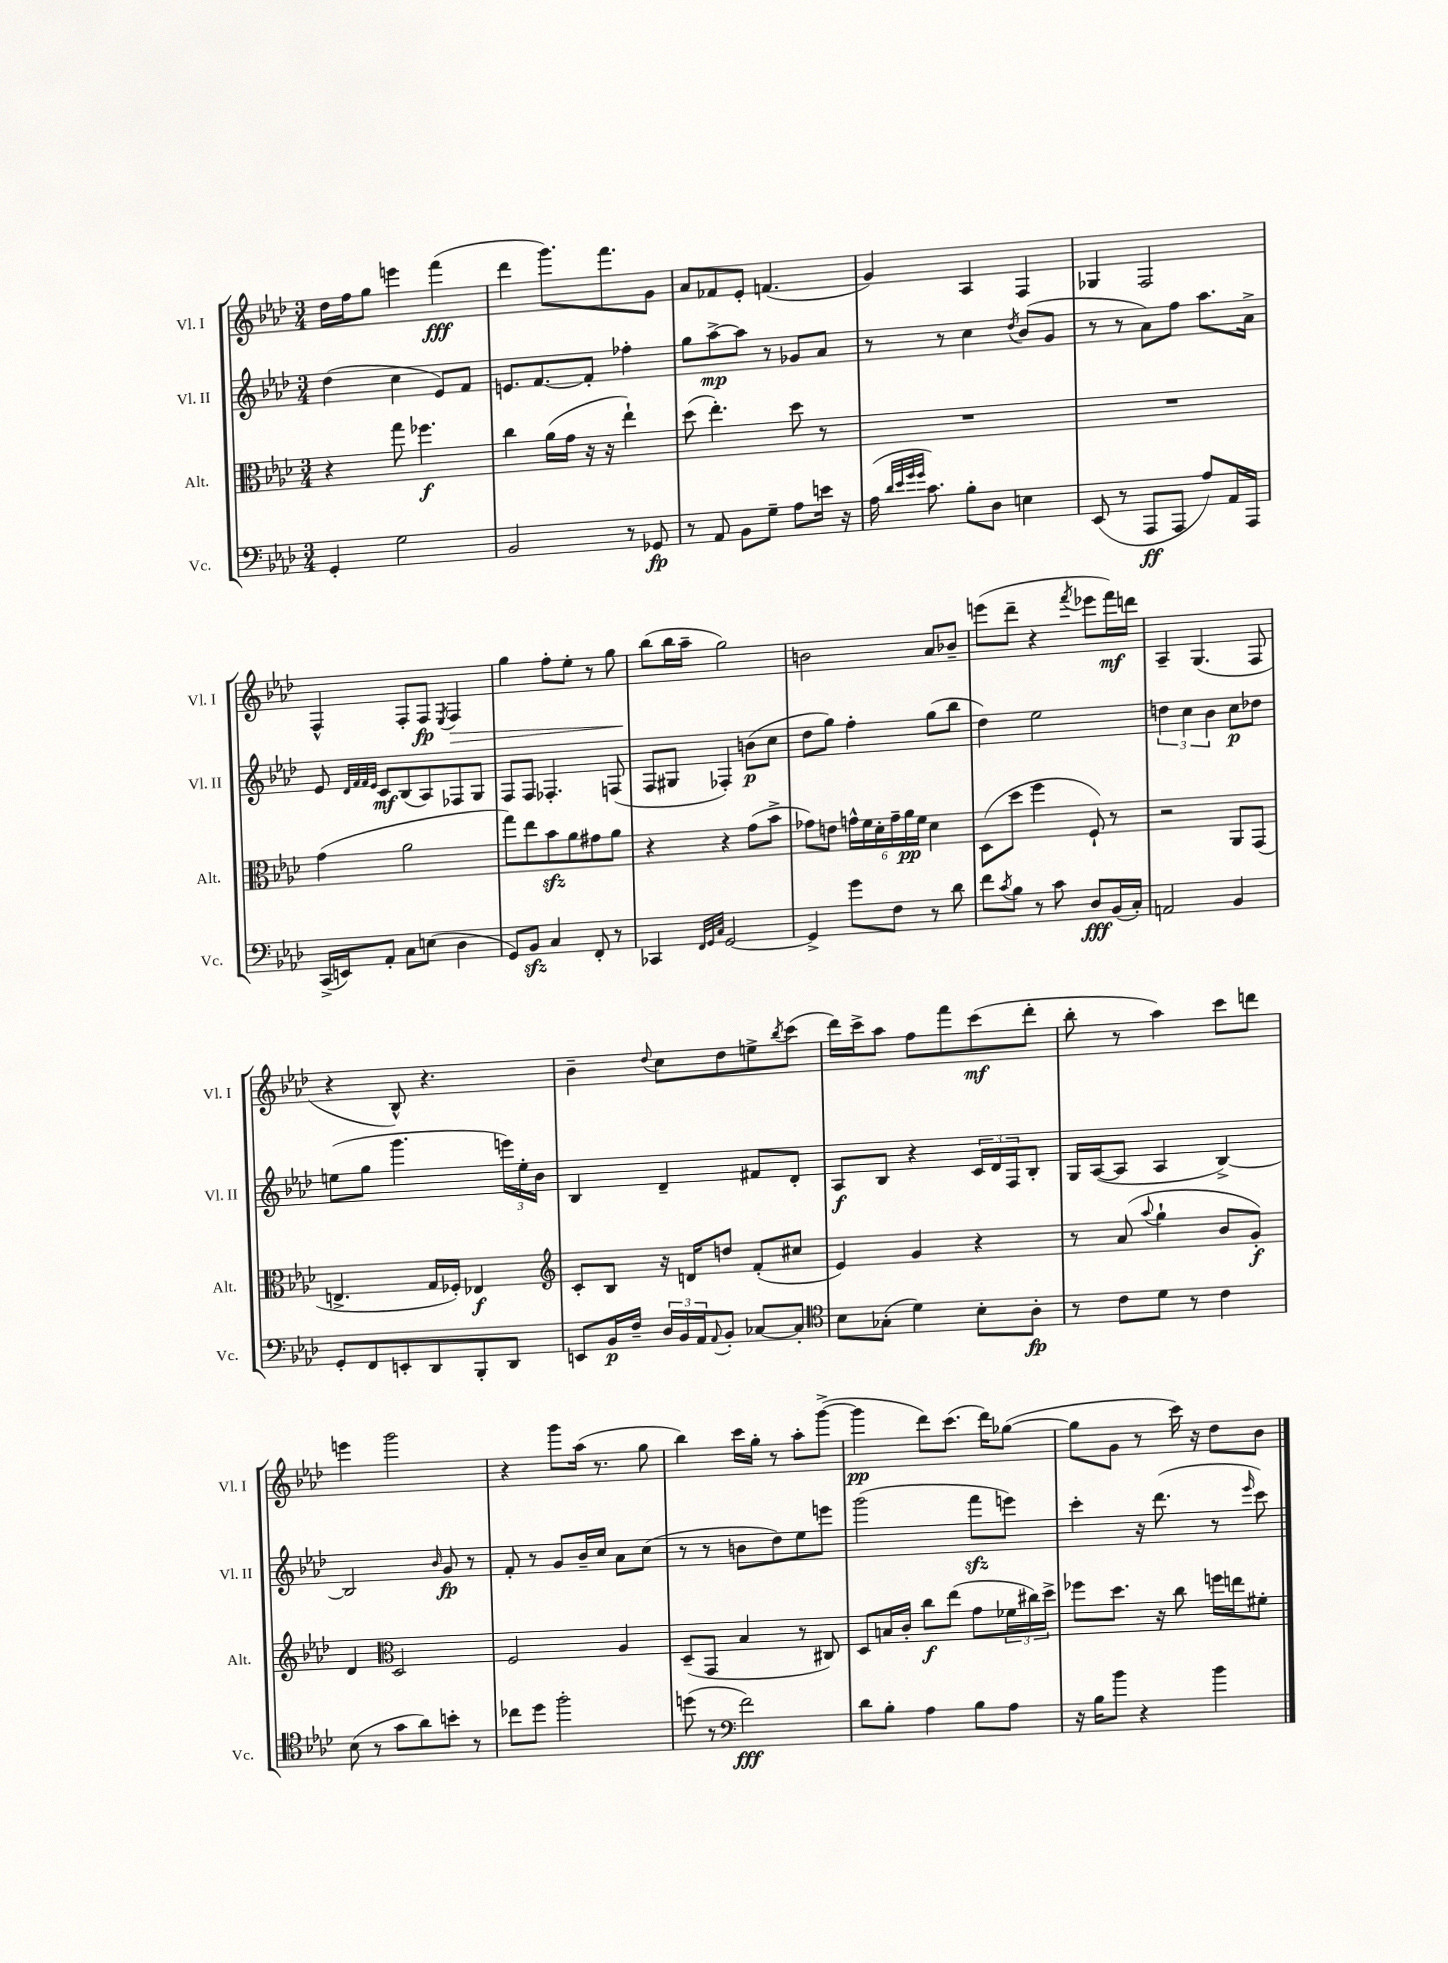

**kern	**dynam	**kern	**dynam	**kern	**dynam	**kern	**dynam
*part4	*part4	*part3	*part3	*part2	*part2	*part1	*part1
*staff4	*staff4	*staff3	*staff3	*staff2	*staff2	*staff1	*staff1
*I"Vc.	*	*I"Alt.	*	*I"Vl. II	*	*I"Vl. I	*
*I'Vc.	*	*I'Alt.	*	*I'Vl. II	*	*I'Vl. I	*
*clefF4	*	*clefC3	*	*clefG2	*	*clefG2	*
*k[b-e-a-d-]	*	*k[b-e-a-d-]	*	*k[b-e-a-d-]	*	*k[b-e-a-d-]	*
*M3/4	*	*M3/4	*	*M3/4	*	*M3/4	*
=28	=28	=28	=28	=28	=28	=28	=28
4GG'/	.	4r	.	(4dd-\	.	16dd-\LL	.
.	.	.	.	.	.	16ff\J	.
.	.	.	.	.	.	8gg\J	.
2G\	.	8gg\	.	4cc\	.	4eeen\	.
.	.	4.ff-X\	f	.	.	.	.
.	.	.	.	8e-/L)	.	(4fff\	fff
.	.	.	.	8f/J	.	.	.
=29	=29	=29	=29	=29	=29	=29	=29
2BB-/	.	4cc\	.	8.en/L	.	4ddd-\	.
.	.	.	.	[8.f/	.	.	.
.	.	(16a-\LL	.	.	.	8.ggg\L)	.
.	.	16g\JJ	.	.	.	.	.
.	.	16r	.	8f'/J]	.	.	.
.	.	16r	.	.	.	8.fff\	.
8r	.	4ee-`\)	.	4ff-X'\	.	.	.
8GG-X/	fp	.	.	.	.	8g\J	.
=30	=30	=30	=30	=30	=30	=30	=30
8r	.	(8dd-\	.	8gg\L	.	8a-/L	.
8AA-/	.	4.ee-'\)	.	[8aa-^\	mp	8f-X/	.
8BB-\L	.	.	.	8aa-\J]	.	8e-'/J	.
8G~\J	.	.	.	8r	.	(4.fn/	.
8A-\L	.	8dd-\	.	8g-X/L	.	.	.
16en\Jk	.	8r	.	8a-/J	.	.	.
16r	.	.	.	.	.	.	.
=31	=31	=31	=31	=31	=31	=31	=31
(16A-\	.	2.r	.	8r	.	4g/)	.
32qqd-/LLL	.	.	.	.	.	.	.
32qqe-/	.	.	.	.	.	.	.
32qqg/	.	.	.	.	.	.	.
32qqg/JJJ	.	.	.	.	.	.	.
8.c\)	.	.	.	.	.	.	.
.	.	.	.	8r	.	.	.
8B-'\L	.	.	.	4cc\	.	4A-/	.
8D-\J	.	.	.	.	.	.	.
.	.	.	.	8qdd-/	.	.	.
4En\	.	.	.	(8b-/L	.	4F/	.
.	.	.	.	8g/J	.	.	.
=32	=32	=32	=32	=32	=32	=32	=32
(8EE-/	.	2.r	.	8r	.	4G-X/	.
8r	.	.	.	8r	.	.	.
8AAA-/L	ff	.	.	8a-\L)	.	2F/	.
8AAA-/J	.	.	.	8ff\J	.	.	.
8A-/L)	.	.	.	8.aa-\L	.	.	.
16AA-/L	.	.	.	.	.	.	.
16AAA-/JJ	.	.	.	16a-^\Jk	.	.	.
!!LO:LB:g=z
=33	=33	=33	=33	=33	=33	=33	=33
(16CC^/LL	.	(4g\	.	8e-/	.	4F^^/	.
16EEn/J)	.	.	.	.	.	.	.
.	.	.	.	32qqd-/LLL	.	.	.
.	.	.	.	32qqf/	.	.	.
.	.	.	.	32qqf/	.	.	.
.	.	.	.	32qqe-/JJJ	.	.	.
8AA-'/J	.	.	.	8c/L	mf	.	.
8C\L	.	2a-\	.	(8B-/	.	8F'/L	.
(8En\J	.	.	.	8A-/)	.	8F/J	fp
.	.	.	.	.	.	8qE-/	.
!	!	!	!	!	!	!	!LO:HP:b
4D-\	.	.	.	8F-X/	.	4F/	>
.	.	.	.	8G/J	.	.	.
=34	=34	=34	=34	=34	=34	=34	=34
8GG/L)	.	8gg\L)	.	8F/L	.	4gg\	.
8BB-zz/J	.	8ee-\	.	8F/J	.	.	.
4C/	.	8b-zz\	.	4.F-X'/	.	8ff'\L	.
.	.	8a-\	.	.	.	8ee-'\J	.
8FF'/	.	8g#X\	.	.	.	8r	.
8r	.	8a-\J	.	(8Fn/	.	8gg\	.
=35	=35	=35	=35	=35	=35	=35	=35
4CC-X/	.	4r	.	8F/L	.	(8bb-\L	.
.	.	.	.	8G#X/J	.	16bb-\L	]
.	.	.	.	.	.	16aa-~\JJ	.
32qqFF/LLL	.	.	.	.	.	.	.
32qqGG/	.	.	.	.	.	.	.
32qqC/JJJ	.	.	.	.	.	.	.
[2GG/	.	4r	.	4F-X'/)	.	2gg\)	.
.	.	(8g\L	.	(8bn\L	p	.	.
.	.	8b-^\J	.	8cc\J	.	.	.
=36	=36	=36	=36	=36	=36	=36	=36
4GG^/]	.	8g-X\L)	.	8dd-\L	.	2bn\	.
.	.	8en\J	.	8gg\J)	.	.	.
8g\L	.	24gn^^\LL	.	4ff'\	.	.	.
.	.	24f\	.	.	.	.	.
.	.	24d-'\	.	.	.	.	.
8F\J	.	24g~\	.	.	.	.	.
.	.	24a-\	pp	.	.	.	.
.	.	24f\JJ	.	.	.	.	.
8r	.	4d-\	.	(8gg\L	.	8a-/L	.
8d-\	.	.	.	8bb-\J	.	8b-X~/J	.
=37	=37	=37	=37	=37	=37	=37	=37
8f\L	.	(8D-\L	.	4dd-\)	.	(8eeen\L	.
8qc/	.	.	.	.	.	.	.
8B-\J	.	8dd-\J	.	.	.	8ddd-~\J	.
8r	.	4ff\	.	2ee-\	.	4r	.
8c\	.	.	.	.	.	.	.
.	.	.	.	.	.	8qfff/	.
8D-/L	fff	8F`/)	.	.	.	8eee-X\L	.
(16BB-/L	.	8r	.	.	.	16fff\L)	mf
16C'/JJ)	.	.	.	.	.	16dddn\JJ	.
=38	=38	=38	=38	=38	=38	=38	=38
2AAn/	.	2r	.	6ddn\	.	4A-~/	.
.	.	.	.	6cc\	.	.	.
.	.	.	.	.	.	(4.G/	.
.	.	.	.	6b-\	.	.	.
4BB-/	.	8AA-/L	.	8cc\L	p	.	.
.	.	(8GG/J	.	8dd-X\J	.	8F/	.
!!LO:LB:g=z
=39	=39	=39	=39	=39	=39	=39	=39
8GG'/L	.	4.En^/	.	(8een\L	.	4r	.
8FF/	.	.	.	8gg\J	.	.	.
8EEn'/	.	.	.	4.ggg\	.	8B-^^/)	.
8DD-/	.	16G/LL	.	.	.	4.r	.
.	.	16F-X'/JJ)	.	.	.	.	.
8BBB-'/	.	4E-X/	f	.	.	.	.
8DD-/J	.	.	.	24eeen\LL)	.	.	.
.	.	.	.	24ee'\	.	.	.
.	.	.	.	24b-\JJ	.	.	.
=40	=40	=40	=40	=40	=40	=40	=40
*	*	*clefG2	*	*	*	*	*
8EEn/L	.	8c'/L	.	4B-/	.	4b-~\	.
16BB-/L	p	8B-/J	.	.	.	.	.
16F~/JJ	.	.	.	.	.	.	.
.	.	.	.	.	.	8qqdd-/	.
24D-/LL	.	16r	.	4d-~/	.	8cc\L	.
24BB-/	.	.	.	.	.	.	.
.	.	16dn/KL	.	.	.	.	.
24AA-/J	.	.	.	.	.	.	.
8qqAA-/	.	.	.	.	.	.	.
8BB-'/J	.	8ddn/J	.	.	.	8dd-\	.
[8C-X/L	.	(8f'/L	.	8f#X/L	.	8een^\	.
.	.	.	.	.	.	8qbb-/	.
8C-'/J]	.	8cc#X/J	.	8d-'/J	.	(8ccc\J	.
=41	=41	=41	=41	=41	=41	=41	=41
*clefC4	*	*	*	*	*	*	*
8B-\L	.	4e-/)	.	8A-/L	f	16ddd-\LL)	.
.	.	.	.	.	.	16ccc^\J	.
(8G-X'\J	.	.	.	8B-/J	.	8aa-\J	.
4d-\)	.	4g/	.	4r	.	8ff\L	.
.	.	.	.	.	.	8fff\	.
8B-'\L	.	4r	.	24c/LL	.	(8ccc\	mf
.	.	.	.	24d-/	.	.	.
.	.	.	.	24F/J	.	.	.
8A-'\J	fp	.	.	8B-'/J	.	8ddd-'\J	.
=42	=42	=42	=42	=42	=42	=42	=42
8r	.	8r	.	16G/LL	.	8bb-'\	.
.	.	.	.	([16A-/J	.	.	.
8c\L	.	(8a-/	.	8A-/J]	.	8r	.
.	.	8qqaa-/	.	.	.	.	.
8d-\J	.	4gg`\	.	4A-/	.	4aa-\)	.
8r	.	.	.	.	.	.	.
4c\	.	8b-/L	.	[4B-^/)	.	8ccc\L	.
.	.	8g'/J)	f	.	.	8dddn\J	.
!!LO:LB:g=z
=43	=43	=43	=43	=43	=43	=43	=43
(8B-\	.	4d-/	.	2B-/]	.	4eeen\	.
8r	.	.	.	.	.	.	.
*	*	*clefC3	*	*	*	*	*
8g\L	.	2D-/	.	.	.	2ggg\	.
8a-\)	.	.	.	.	.	.	.
.	.	.	.	16qqb-/	.	.	.
8bn'\J	.	.	.	8g/	fp	.	.
8r	.	.	.	8r	.	.	.
=44	=44	=44	=44	=44	=44	=44	=44
8cc-X\L	.	2F/	.	8f'/	.	4r	.
8dd-\J	.	.	.	8r	.	.	.
2ff'\	.	.	.	8g/L	.	8ggg\L	.
.	.	.	.	16b-~/L	.	(16aa-\Jk	.
.	.	.	.	16cc/JJ	.	8.r	.
.	.	4A-/	.	8a-\L	.	.	.
.	.	.	.	(8cc\J	.	8gg\	.
=45	=45	=45	=45	=45	=45	=45	=45
(8ddn\	.	(8D-~/L	.	8r	.	4bb-\)	.
8r	.	8GG/J	.	8r	.	.	.
*clefF4	*	*	*	*	*	*	*
2f\)	fff	4B-/	.	8bn\L	.	16ccc\LL	.
.	.	.	.	.	.	16gg'\JJ	.
.	.	.	.	8dd-\)	.	8r	.
.	.	8r	.	8ee-\	.	8aa-'\L	.
.	.	8C#X/)	.	8eeen\J	.	([8ggg^\J	.
=46	=46	=46	=46	=46	=46	=46	=46
8d-\L	.	8D-/L	.	(2ggg\	.	4ggg\]	pp
8B-'\J	.	16Bn/L	.	.	.	.	.
.	.	16c'/JJ	.	.	.	.	.
4A-\	.	8cc\L	f	.	.	8ddd-\L)	.
.	.	(8ee-\J	.	.	.	(8.ccc\J	.
8B-\L	.	8g\L	.	8fffzz\L	.	.	.
.	.	.	.	.	.	16ddd-\KL)	.
8A-\J	.	24f-X\L	.	8eeen\J)	.	([8gg-X\J	.
.	.	24cc#X\)	.	.	.	.	.
.	.	24dd-^\JJ	.	.	.	.	.
=47	=47	=47	=47	=47	=47	=47	=47
16r	.	8ff-X\L	.	4ccc'\	.	8gg-\L]	.
16B-\KL	.	.	.	.	.	.	.
8b-\J	.	8.dd-\J	.	.	.	8g\J	.
4r	.	.	.	16r	.	8r	.
.	.	16r	.	(8.ddd-\	.	.	.
.	.	8cc\	.	.	.	16ccc\)	.
.	.	.	.	.	.	16r	.
4b-\	.	16ffn\LL	.	8r	.	8dd-\L	.
.	.	16een\J	.	.	.	.	.
.	.	.	.	16qqeee-/	.	.	.
.	.	8f#X'\J	.	8ccc\)	.	8b-\J	.
==	==	==	==	==	==	==	==
*-	*-	*-	*-	*-	*-	*-	*-
